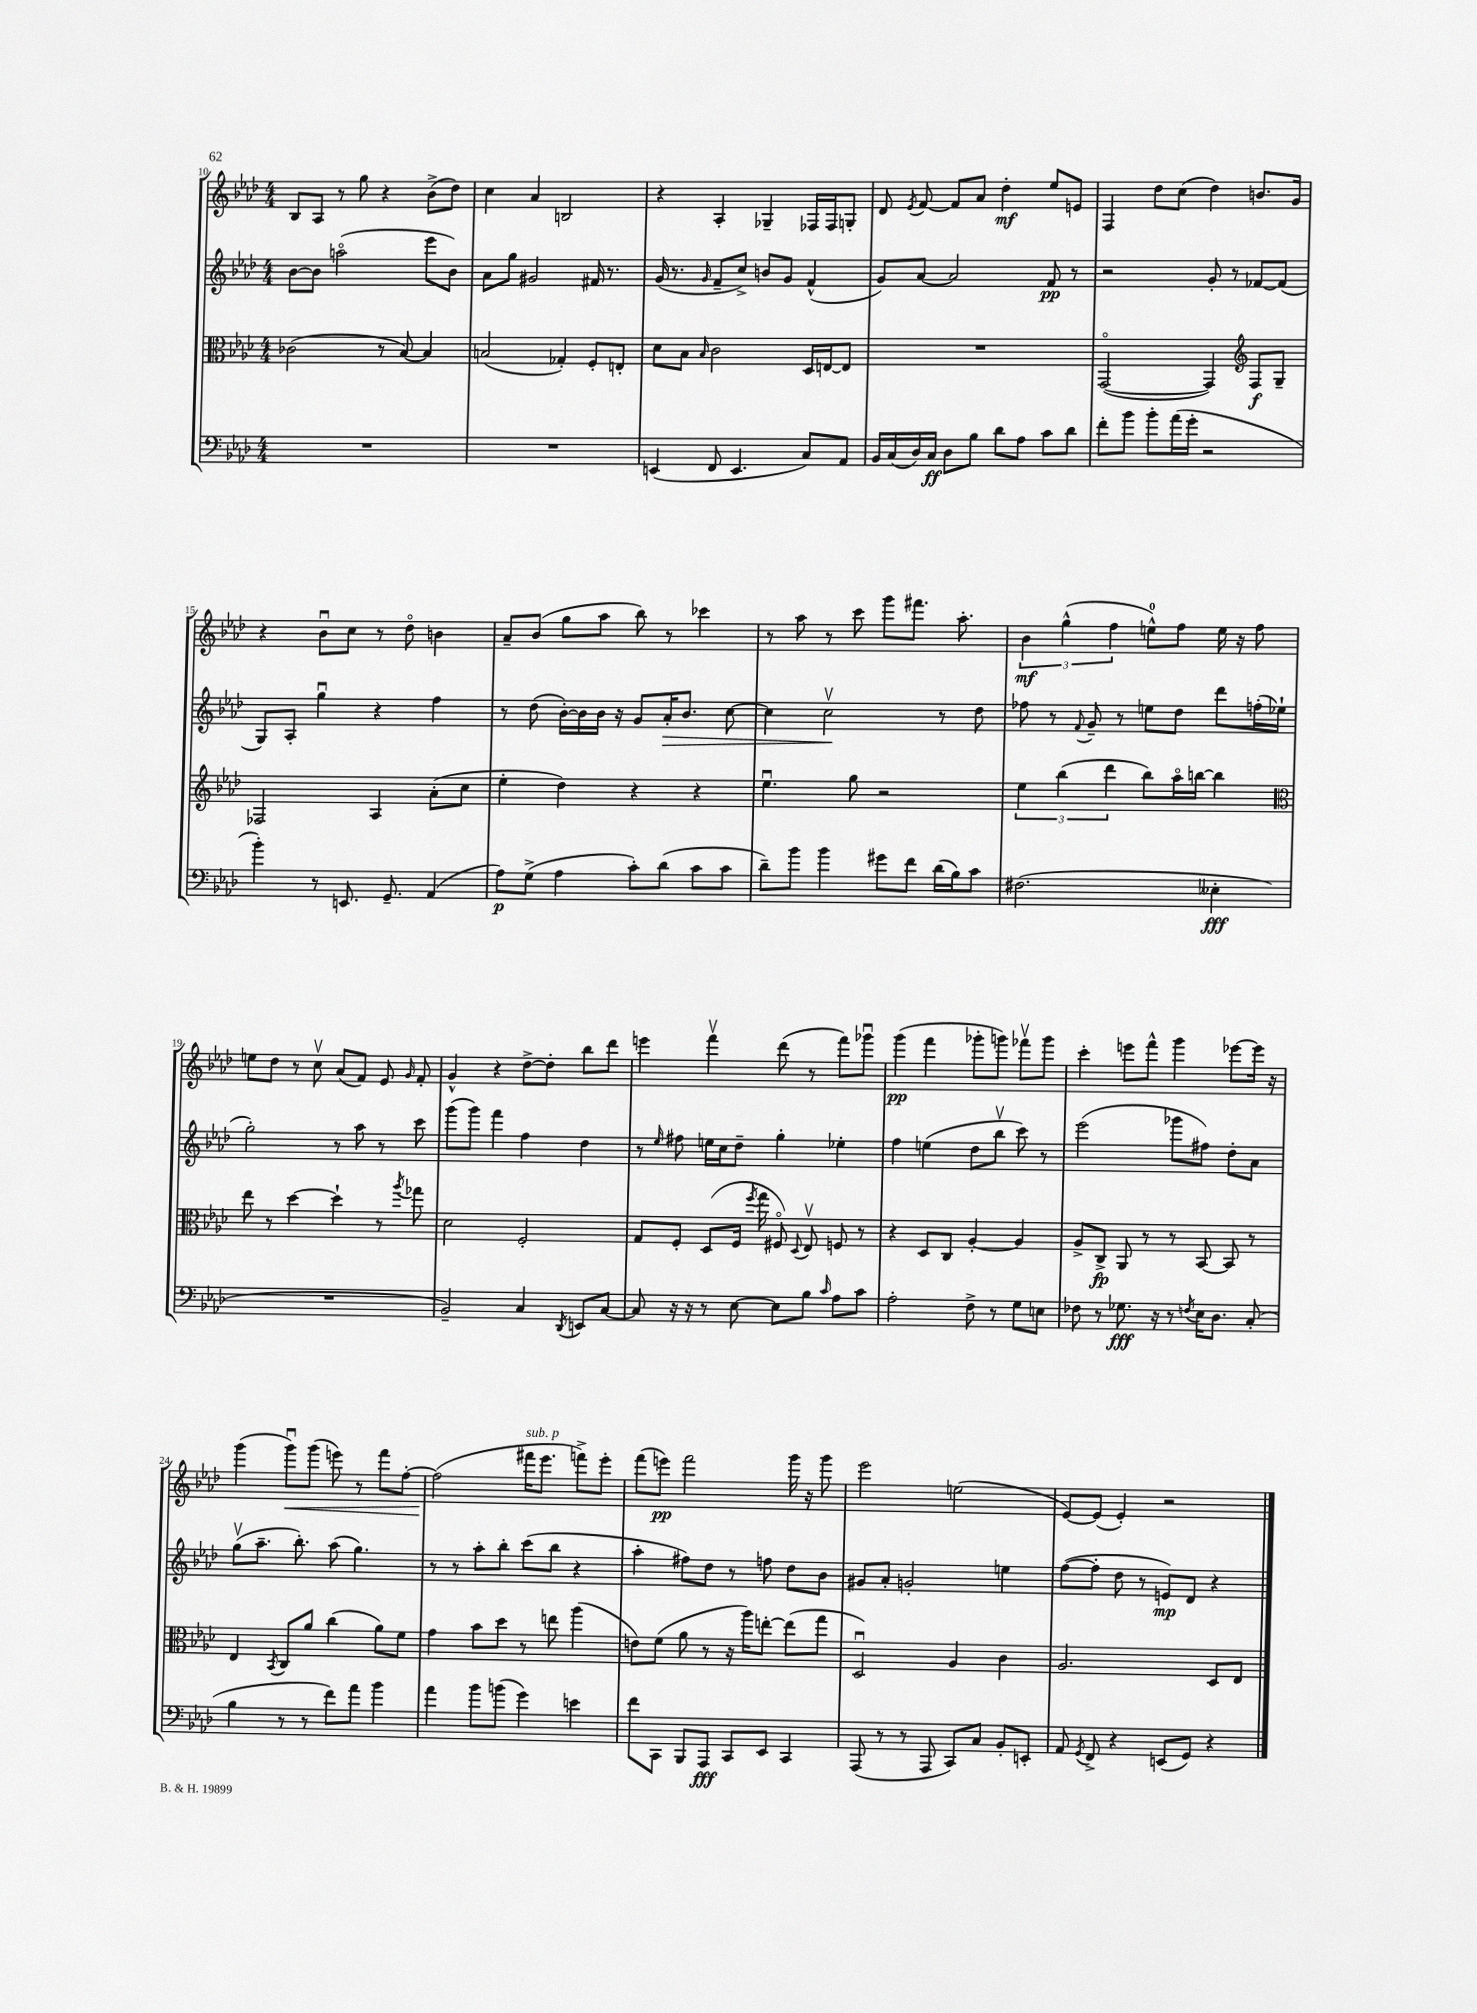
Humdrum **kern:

**kern	**dynam	**kern	**dynam	**kern	**dynam	**kern	**dynam
*part4	*part4	*part3	*part3	*part2	*part2	*part1	*part1
*staff4	*staff4	*staff3	*staff3	*staff2	*staff2	*staff1	*staff1
*clefF4	*	*clefC3	*	*clefG2	*	*clefG2	*
*k[b-e-a-d-]	*	*k[b-e-a-d-]	*	*k[b-e-a-d-]	*	*k[b-e-a-d-]	*
*M4/4	*	*M4/4	*	*M4/4	*	*M4/4	*
=10	=10	=10	=10	=10	=10	=10	=10
1r	.	(2c-X\	.	[8b-\L	.	8B-/L	.
.	.	.	.	8b-\J]	.	8A-/J	.
.	.	.	.	(2aan\	.	8r	.
.	.	.	.	.	.	8gg\	.
.	.	8r	.	.	.	4r	.
.	.	[8B-/)	.	.	.	.	.
.	.	4B-/]	.	8eee-\L	.	(8b-^\L	.
.	.	.	.	8b-\J)	.	8dd-\J)	.
=11	=11	=11	=11	=11	=11	=11	=11
1r	.	(2Bn/	.	8a-\L	.	4cc\	.
.	.	.	.	8gg\J	.	.	.
.	.	.	.	2g#X/	.	4a-/	.
.	.	4G-X'/)	.	.	.	2Bn/	.
.	.	8F'/L	.	16f#X/	.	.	.
.	.	.	.	8.r	.	.	.
.	.	8En'/J	.	.	.	.	.
=12	=12	=12	=12	=12	=12	=12	=12
(4EEn/	.	8d-\L	.	(16g/	.	4r	.
.	.	.	.	8.r	.	.	.
.	.	8B-\J	.	.	.	.	.
.	.	16qqB-/	.	16qqg/	.	.	.
8FF/	.	2c\	.	8f~/L	.	4A-'/	.
4.EE/	.	.	.	8cc^/J)	.	.	.
.	.	.	.	8bn/L	.	4G-X~/	.
.	.	.	.	8g/J	.	.	.
8C/L)	.	16D-/LL	.	(4f^^/	.	16F-X/LL	.
.	.	[16En/J	.	.	.	16F-/J	.
8AA-/J	.	8E/J]	.	.	.	8Gn'/J	.
=13	=13	=13	=13	=13	=13	=13	=13
16BB-/LL	.	1r	.	8g/L)	.	8d-/	.
(16C/	.	.	.	.	.	.	.
.	.	.	.	.	.	8qe-/	.
16D-/)	.	.	.	[8a-/J	.	[8f/	.
16C/JJ	ff	.	.	.	.	.	.
8D-\L	.	.	.	2a-/]	.	8f/L]	.
8B-\J	.	.	.	.	.	8a-/J	.
8d-\L	.	.	.	.	.	4dd-'\	mf
8A-\J	.	.	.	.	.	.	.
8c\L	.	.	.	8f/	pp	8ee-/L	.
8d-\J	.	.	.	8r	.	8en/J	.
=14	=14	=14	=14	=14	=14	=14	=14
8f'\L	.	([2GG/	.	2r	.	4F/	.
8b-\J	.	.	.	.	.	.	.
8b-'\L	.	.	.	.	.	8dd-\L	.
(16a-\L	.	.	.	.	.	(8cc\J	.
16g'\JJ	.	.	.	.	.	.	.
2r	.	4GG/])	.	8g'/	.	4dd-\)	.
.	.	.	.	8r	.	.	.
*	*	*clefG2	*	*	*	*	*
.	.	8F/L	f	[8f-X/L	.	8.bn/L	.
.	.	8G~/J	.	(8f-/J]	.	.	.
.	.	.	.	.	.	16g/Jk	.
!!LO:LB:g=z
=15	=15	=15	=15	=15	=15	=15	=15
4b-'\)	.	2F-X/	.	8G/L)	.	4r	.
.	.	.	.	8A-'/J	.	.	.
8r	.	.	.	4ggu\	.	8b-u\L	.
8.EEn/	.	.	.	.	.	8cc\J	.
.	.	4A-/	.	4r	.	8r	.
8.GG~/	.	.	.	.	.	.	.
.	.	.	.	.	.	8dd-\	.
(4AA-/	.	(8a-'\L	.	4ff\	.	4bn\	.
.	.	8cc\J	.	.	.	.	.
=16	=16	=16	=16	=16	=16	=16	=16
8A-\L)	p	4ee-'\	.	8r	.	8a-~/L	.
(8G^\J	.	.	.	(8dd-\	.	(8b-/J	.
4A-\	.	4dd-\)	.	[16b-'\LL)	.	8gg\L	.
.	.	.	.	16b-\]	.	.	.
.	.	.	.	16b-\JJ	.	8aa-\J	.
.	.	.	.	16r	.	.	.
8c'\L)	.	4r	.	8g/L	.	8bb-\)	.
!	!	!	!	!	!LO:HP:b	!	!
(8d-\J	.	.	.	16a-'/K	>	8r	.
.	.	.	.	8.b-/J	.	.	.
8c\L	.	4r	.	.	.	4ccc-X\	.
8c\J	.	.	.	[8cc\	.	.	.
=17	=17	=17	=17	=17	=17	=17	=17
8d-~\L)	.	4.ee-u\	.	4cc\]	.	8r	.
8b-\J	.	.	.	.	.	8aa-\	.
4b-\	.	.	.	2ccv\	.	8r	.
.	.	8gg\	.	.	.	8ccc\	.
8g#X\L	.	2r	.	.	.	8ggg\L	.
8f\J	.	.	.	.	.	8.fff#X\J	.
(16d-\LL	.	.	.	8r	]	.	.
16B-\J)	.	.	.	.	.	8.aa-'\	.
8c\J	.	.	.	8dd-\	.	.	.
=18	=18	=18	=18	=18	=18	=18	=18
(2.F#X\	.	6ee-\	.	8ff-X\	.	6b-\	mf
.	.	.	.	8r	.	.	.
.	.	(6bb-\	.	.	.	(6gg^^\	.
.	.	.	.	8qqf/	.	.	.
.	.	.	.	8g~/	.	.	.
.	.	6ddd-\	.	.	.	6ff\	.
.	.	.	.	8r	.	.	.
.	.	8bb-\L)	.	8een\L	.	8een^^\L)	.
.	.	16aa-\L	.	8dd-\J	.	8ff\J	.
.	.	[16bbn\JJ	.	.	.	.	.
4E--X'\	fff	4bb\]	.	8ddd-\L	.	16ee\	.
.	.	.	.	.	.	16r	.
.	.	.	.	(16ffn'\L	.	8ff\	.
.	.	.	.	16ee-X`\JJ	.	.	.
!!LO:LB:g=z
=19	=19	=19	=19	=19	=19	=19	=19
*	*	*clefC3	*	*	*	*	*
1r	.	8ee-\	.	2gg'\)	.	8een\L	.
.	.	8r	.	.	.	8dd-\J	.
.	.	[4dd-\	.	.	.	8r	.
.	.	.	.	.	.	8ccv\	.
.	.	4dd-`\]	.	8r	.	(8a-/L	.
.	.	.	.	8aa-\	.	8f/J)	.
.	.	8r	.	8r	.	8e-/	.
.	.	8qaa-/	.	.	.	16qqg/	.
.	.	8gg-X\	.	8ccc\	.	8f'/	.
=20	=20	=20	=20	=20	=20	=20	=20
2BB-~/)	.	2d-\	.	(8ggg\L	.	4g^^/	.
.	.	.	.	8ggg\J)	.	.	.
.	.	.	.	4fff\	.	4r	.
4C/	.	2F'/	.	4ff\	.	[8dd-^\L	.
.	.	.	.	.	.	8dd-'\J]	.
8qDD-/	.	.	.	.	.	.	.
8EEn/L	.	.	.	4dd-\	.	8bb-\L	.
[8C/J	.	.	.	.	.	8ddd-\J	.
=21	=21	=21	=21	=21	=21	=21	=21
8C/]	.	8G/L	.	8r	.	4eeen\	.
.	.	.	.	16qqee-/	.	.	.
16r	.	8F'/J	.	8ff#X\	.	.	.
16r	.	.	.	.	.	.	.
8r	.	(8D-/L	.	16een\LL	.	4fffv\	.
.	.	.	.	16cc\J	.	.	.
[8E-\	.	16F/Jk	.	8dd-~\J	.	.	.
.	.	8qff/	.	.	.	.	.
.	.	16gg\	.	.	.	.	.
8E-\L]	.	8F#X/)	.	4gg'\	.	(8ddd-\	.
.	.	8qqD-/	.	.	.	.	.
8B-\J	.	8E-v/	.	.	.	8r	.
16qqc/	.	.	.	.	.	.	.
8A-\L	.	8Fn/	.	4ee-X'\	.	8fff\L)	.
8c\J	.	8r	.	.	.	8ggg-Xu\J	.
=22	=22	=22	=22	=22	=22	=22	=22
2A-'\	.	4r	.	4ff\	.	(4ggg\	pp
.	.	8D-/L	.	(4een\	.	4fff\	.
.	.	8C/J	.	.	.	.	.
8F^\	.	[4A-'/	.	8dd-\L	.	8ggg-X'\L	.
8r	.	.	.	8bb-v\J	.	8gggn\J)	.
8G\L	.	4A-/]	.	8ccc\)	.	8fff-Xv\L	.
8En\J	.	.	.	8r	.	8ggg\J	.
=23	=23	=23	=23	=23	=23	=23	=23
8F-X\	.	8A-^/L	.	(2eee-\	.	4ccc'\	.
8r	.	8C^/J	fp	.	.	.	.
8.G-X\	fff	8AA-/	.	.	.	8eeen\L	.
.	.	8r	.	.	.	8fff^^\J	.
16r	.	.	.	.	.	.	.
8r	.	8r	.	8ggg-X\L	.	4ggg\	.
8qFn/	.	.	.	.	.	.	.
16E-\KL	.	[8BB-/	.	8ff#X\J)	.	.	.
8.D-\J	.	.	.	.	.	.	.
.	.	8BB-/]	.	8dd-'\L	.	[8eee-X\L	.
(8C'/	.	8r	.	8a-\J	.	16eee-\Jk]	.
.	.	.	.	.	.	16r	.
!!LO:LB:g=z
=24	=24	=24	=24	=24	=24	=24	=24
4B-\	.	4E-/	.	(8ggv\L	.	(4ggg\	.
.	.	.	.	8.aa-~\J	.	.	.
.	.	8qBB-/	.	.	.	.	.
!	!	!	!	!	!	!	!LO:HP:b
8r	.	8C/L	.	.	.	8gggu\L)	<
.	.	.	.	8.bb-'\)	.	.	.
8r	.	8a-/J	.	.	.	(8ggg\J	.
8f\L)	.	(4cc\	.	(8aa-\	.	8eeen\)	.
8a-\J	.	.	.	4.gg\)	.	8r	.
4b-\	.	8a-\L)	.	.	.	8fff\L	.
.	.	8f\J	.	.	.	[8ff'\J	.
=25	=25	=25	=25	=25	=25	=25	=25
4a-\	.	4g\	.	8r	.	(2ff\]	.
.	.	.	.	8r	.	.	.
8b-\L	.	8b-\L	.	8aa-'\L	.	.	.
(8bn\J	.	8dd-\J	.	8bb-'\J	.	.	.
!	!	!	!	!	!	!LO:TX:a:i:t=sub. p	!
4g\)	.	8r	.	(8ccc\L	.	16fff#X\KL	[
.	.	.	.	.	.	8.eee-\J	.
.	.	8een\	.	8bb-\J	.	.	.
4en\	.	(4aa-\	.	4r	.	8fffn^\L)	.
.	.	.	.	.	.	8eee-'\J	.
=26	=26	=26	=26	=26	=26	=26	=26
8f\L	.	8en\L)	.	4aa-'\	.	(8fff\L	.
8CC\J	.	(8f\J	.	.	.	8eeen\J)	pp
8BBB-/L	.	8a-\	.	8ff#X\L)	.	2fff\	.
8AAA-/J	fff	8r	.	8dd-\J	.	.	.
8CC/L	.	16r	.	8r	.	.	.
.	.	16aa-\KL)	.	.	.	.	.
8EE-/J	.	[8een'\J	.	8ffn\	.	.	.
4CC/	.	(8ee\L]	.	8dd-\L	.	16ggg\	.
.	.	.	.	.	.	16r	.
.	.	8gg\J	.	8b-\J	.	8ggg\	.
=27	=27	=27	=27	=27	=27	=27	=27
(8AAA-/	.	2D-u/)	.	8g#X/L	.	2eee-\	.
8r	.	.	.	8a-'/J	.	.	.
8r	.	.	.	2gn'/	.	.	.
8AAA-/	.	.	.	.	.	.	.
8CC/L)	.	4A-/	.	.	.	(2een\	.
8C/J	.	.	.	.	.	.	.
8BB-'/L	.	4c\	.	4een\	.	.	.
8EEn'/J	.	.	.	.	.	.	.
=28	=28	=28	=28	=28	=28	=28	=28
8AA-/	.	2.A-/	.	([8ff\L	.	[8e-/L)	.
8qGG/	.	.	.	.	.	.	.
8FF^/	.	.	.	8ff'\J]	.	(8e-/J]	.
4r	.	.	.	8dd-\	.	4e-'/)	.
.	.	.	.	8r	.	.	.
(8EEn/L	.	.	.	8en/L)	mp	2r	.
8GG/J)	.	.	.	8d-/J	.	.	.
4r	.	8D-/L	.	4r	.	.	.
.	.	8E-/J	.	.	.	.	.
==	==	==	==	==	==	==	==
*-	*-	*-	*-	*-	*-	*-	*-
